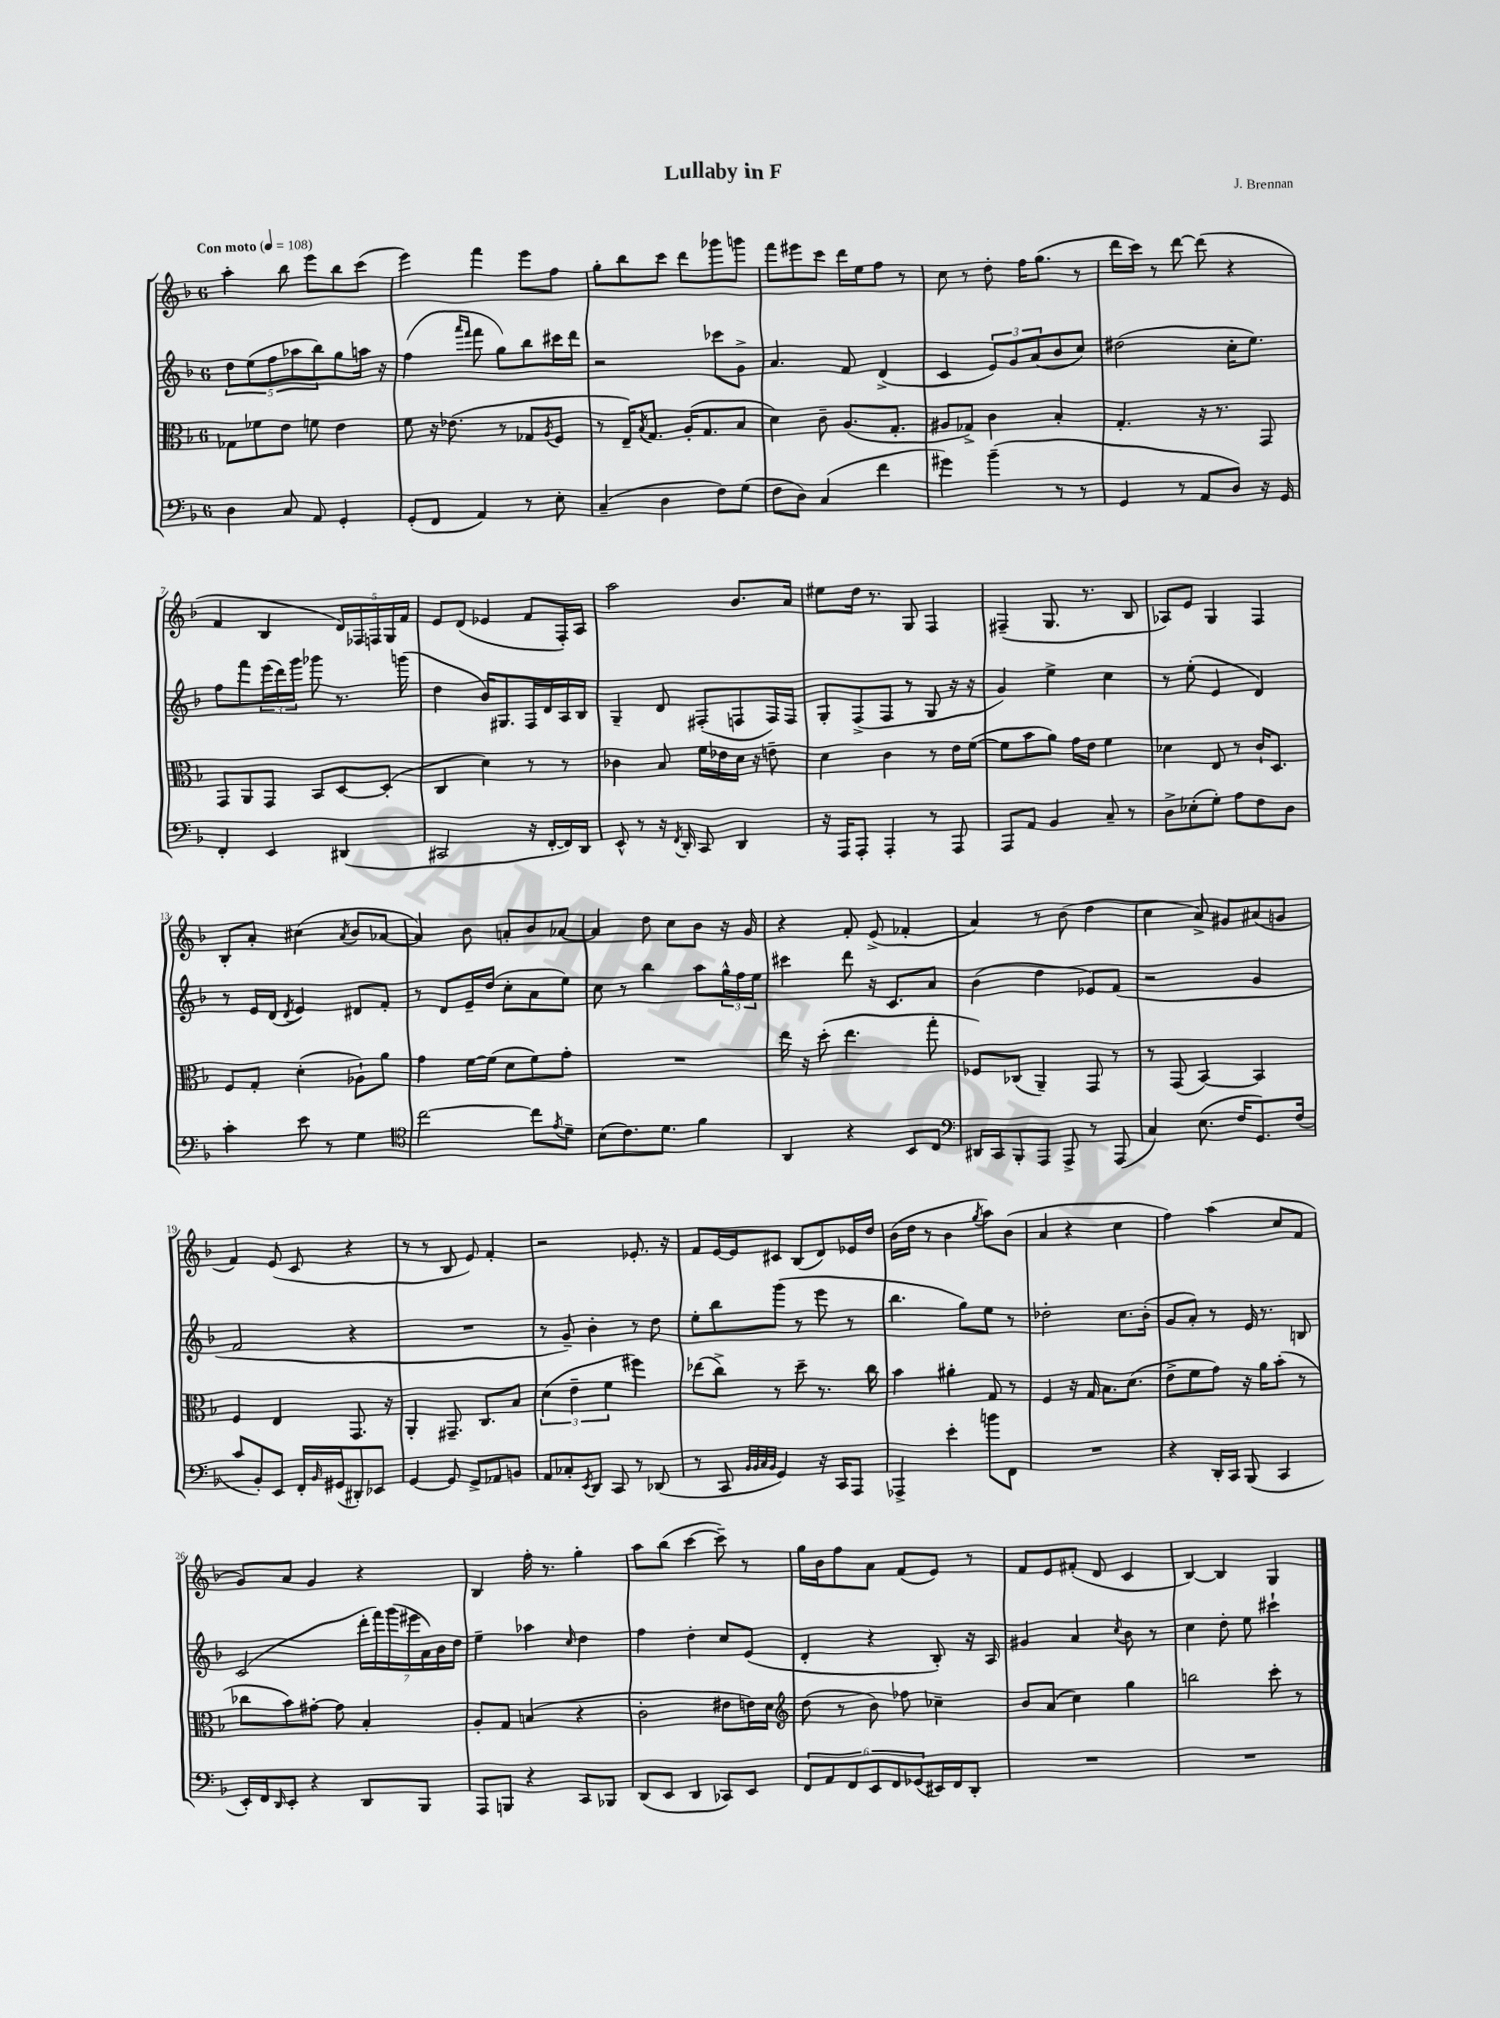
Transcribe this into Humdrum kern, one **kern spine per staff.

**kern	**kern	**kern	**kern
*part4	*part3	*part2	*part1
*staff4	*staff3	*staff2	*staff1
*clefF4	*clefC3	*clefG2	*clefG2
*k[b-]	*k[b-]	*k[b-]	*k[b-]
*M6/8	*M6/8	*M6/8	*M6/8
*MM108	*MM108	*MM108	*MM108
=1	=1	=1	=1
!	!	!	!LO:TX:a:B:t=Con moto
4D\	8G-X\L	10dd\L	4aa'\
.	.	(10ee\	.
.	8f-X\	.	.
.	.	10ff\	.
8C/	8e\J	.	8bb-\
.	.	10aa-X\	.
8AA/	8fn\	.	8eee\L
.	.	10bb-\)	.
4GG'/	4e\	8gg\	8bb-\
.	.	16aan\Jk	(8ccc\J
.	.	16r	.
=2	=2	=2	=2
(8GG'/L	8f\	(4ff\	4eee\)
8FF/J	16r	.	.
.	(8.e-X\	.	.
.	.	16qqaaa/LL	.
.	.	16qqfff/JJ	.
4AA/)	.	8fff\	4fff\
.	8r	8gg\L)	.
8r	8G-X/L	8bb-\	8eee\L
.	8qA/	.	.
8E'\	8F/J	16ccc#X\L	8ff\J
.	.	16ddd\JJ	.
=3	=3	=3	=3
(4C~/	8r	2r	8gg'\L
.	16E~/KL)	.	8bb-\
.	8qB-/	.	.
.	8.G/J	.	.
4D\	.	.	8ccc\J
.	(16A'/KL	.	8ddd\L
.	8.G/	.	.
8F\L)	.	8ccc-X\L	8ggg-X\
(8G\J	8B-/J	8g^\J	8gggn\J
=4	=4	=4	=4
8F\L	4d\)	4.a/	8fff\L
8D\J)	.	.	8eee#X\
(4C/	8c~\	.	8ccc\J
.	(8.A/L	8f/	16ddd\LL
.	.	.	16ee\J
4f\	.	(4d^/	8ff\J
.	8.G'/J	.	.
.	.	.	8r
=5	=5	=5	=5
4g#X\)	8A#X/L	4c/	8cc\
.	8G-X^/J)	.	8r
(4b-~\	4c\	12e/L)	8dd'\
.	.	12g/	.
.	.	.	16ff\KL
.	.	(12a/	.
.	.	.	(8.gg\J
8r	4B-'/	8b-/	.
8r	.	8cc/J)	8r
=6	=6	=6	=6
4GG/	4.G'/	(2dd#X\	16ddd\LL
.	.	.	16ccc\JJ)
.	.	.	8r
8r	.	.	[8ddd\
8AA/L	16r	.	(8ddd\]
.	8.r	.	.
8D/J)	.	16cc'\KL	4r
.	.	8.ee\J)	.
16r	8GG/	.	.
16GG/	.	.	.
!!LO:LB:g=z
=7	=7	=7	=7
4FF'/	8GG/L	8ff\L	4f/
.	8AA/	8fff\	.
4EE/	8GG/J	(24eee\L	4B-/
.	.	24ddd\)	.
.	.	24ggg\JJ	.
.	8BB-/L	8ggg-X\	.
(4DD#X/	[8D/	8.r	20d/LL)
.	.	.	20F-X/
.	.	.	20Fn/
.	(8D'/J]	.	.
.	.	.	20G/
.	.	(16gggn\	.
.	.	.	20f/JJ
=8	=8	=8	=8
2CC#X/	4C/	4dd\	8e/L
.	.	.	(8d/J
.	4d\)	16b-/KL)	4e-X/
.	.	8.G#X/	.
16r	8r	16F/L	8f/L
[16FF'/LL	.	16d/	.
16FF/])	8r	16A/	16F'/L)
16DD/JJ	.	16B-/JJ	16A/JJ
=9	=9	=9	=9
8EE^^/	4c-X\	4G~/	2aa\
8r	.	.	.
16r	8B-/	8d/	.
8qFF/	.	.	.
16DD'/	.	.	.
8CC/	16f\LL	(8F#X'/L	.
.	16e-X\	.	.
4DD/	16d\JJ	8Fn/	8.b-/L
.	16r	.	.
.	8en~\	16F/L)	.
.	.	16F/JJ	16a/Jk
=10	=10	=10	=10
16r	4d\	8G'/L	8ee#X\L
16AAA/KL	.	.	.
8AAA'/J	.	(8F^/	16dd\Jk
.	.	.	8.r
4AAA'/	4c\	8F/J	.
.	.	8r	8G/
8r	8r	8G/	4F/
8AAA/	16e\LL	16r	.
.	([16f\JJ	16r	.
=11	=11	=11	=11
8AAA/L	8f\L]	4g/)	(4F#X~/
8AA/J	8b-\	.	.
4BB-/	8a\J)	4ee^\	8.G/
.	16g\LL	.	.
.	16e\JJ	.	8.r
8C~/	4f\	4cc\	.
8r	.	.	8B-/
=12	=12	=12	=12
8D^\L	4d-X\	8r	8A-X/L)
(8E-X'\	.	(8ee'\	8e/J
8G'\J)	8E/	4e/	4G/
8A\L	8r	.	.
8F\	16c`/KL	4d/)	4F/
.	8.D/J	.	.
8D\J	.	.	.
!!LO:LB:g=z
=13	=13	=13	=13
4c'\	8F/L	8r	8B-'/L
.	8G'/J	16e/LL	8a'/J
.	.	(16d/JJ	.
.	.	8qd/	.
8e\	(4d'\	4e/)	(4cc#X\
8r	.	.	.
.	.	.	8qa/
4G\	8A-X`\L)	8d#X/L	8b-/L
.	8a\J	8f'/J	[8a-X/J
=14	=14	=14	=14
*clefC4	*	*	*
[2cc\	4g\	8r	4a-/])
.	.	8d/L	.
.	[16f\LL	16e~/L	8b-\
.	(16f\JJ]	(16dd/JJ	.
.	8d\L	8cc'\L	8an'/L
8cc\L]	8f\)	8a\	8b-/
8qe/	.	.	.
8d~\J	8g'\J	8ee\J)	[8a-X/J
=15	=15	=15	=15
(8B-\L	2.r	8cc\	4a-/]
8.c\)	.	8r	.
.	.	4bb-\	8dd\
8.d\J	.	.	.
.	.	.	8cc\L
4f\	.	8aa\L	8b-\J
.	.	24gg^^\L	16r
.	.	24ff\	.
.	.	.	16g/
.	.	24ee\JJ	.
=16	=16	=16	=16
4AA/	16ee\	4ccc#X\	4r
.	16r	.	.
.	(8dd'\	.	.
4r	4.ee\	8ddd\	8f'/
.	.	16r	(8e^/
.	.	8.c/L	.
8BB-/L	.	.	4f-X'/
8C/J	8gg'\	8a/J	.
=17	=17	=17	=17
*clefF4	*	*	*
16DD#X/LL	8F-X/L)	(4b-\	4a/)
16CC/J	.	.	.
8BBB-'/	(8C-X/J	.	.
8AAA/J	4AA~/)	4dd\	8r
8AAA^/	.	.	(8b-\
8r	8GG/	8e-X/L)	4dd\
(8AAA/	8r	(8f/J	.
=18	=18	=18	=18
4C/)	8r	2r	4cc\
.	(8GG/	.	.
(8.E\	[4BB-/)	.	8a^/)
.	.	.	8g#X/L
16F/KL	.	.	.
8.GG/)	4BB-/]	4g/	(8a#X/
.	.	.	8gn/J
(16F/Jk	.	.	.
!!LO:LB:g=z
=19	=19	=19	=19
8c/L	4F/	2f/	4f/)
8BB-'/)	.	.	.
8EE/J	4E/	.	(8e/
16FF'/LL	.	.	8c/
16qqBB-/	.	.	.
(16GG#X/J	.	.	.
8DD#X'/)	8.GG/	4r	4r
8EE-X/J	.	.	.
.	16r	.	.
=20	=20	=20	=20
[4GG/	4AA'/	2.r	8r
.	.	.	8r
8GG/]	8.GG#X~/	.	8B-/
8GG^/L	.	.	8e/)
.	8.C/L	.	.
8AA-X/	.	.	4f'/
8BBn/J	8B-/J	.	.
=21	=21	=21	=21
8AA/L	(6d\	8r	2r
8C-X'/	.	8g~/)	.
.	6e~\	.	.
8qEE/	.	.	.
8DD/J	.	4b-'\	.
.	6f\	.	.
8CC/	.	.	.
8r	4ff#X\)	8r	8.e-X'/
(8DD-X/	.	8dd\	.
.	.	.	16r
=22	=22	=22	=22
8r	(8ee-X\L	8ee'\L	8f/L
8CC/	8cc^\J)	8bb-\	[16e/L
.	.	.	16e/J]
32qqBB-/LLL	.	.	.
32qqBB-/	.	.	.
32qqC/	.	.	.
32qqBB-/JJJ	.	.	.
4GG/)	8r	(8ggg\J	8c#X/J
.	8dd~\	8r	(8B-/L
16r	8.r	8eee\	8d/)
16CC/KL	.	.	.
8AAA/J	.	8r	16e-X/L
.	16cc\	.	16dd/JJ
=23	=23	=23	=23
4AAA-X^/	4b-\	4.bb-\	(16b-\LL
.	.	.	16dd\JJ
.	.	.	8r
4e'\	4a#X'\	.	4b-\
.	.	8gg\L)	.
.	.	.	8qgg/
8bn\L	8G/	8ee\J	8aa\L)
8FF\J	8r	8r	(8b-\J
=24	=24	=24	=24
2.r	4F/	2dd-X'\	4a/
.	16r	.	4r
.	16G/	.	.
.	8.B-\L	.	.
.	.	8.cc\L	4cc\
.	(8.d\J	.	.
.	.	(16b-'\Jk	.
=25	=25	=25	=25
4r	8e^\L	8g/L	4ff\)
.	8f\	8a'/J)	.
16DD'/LL	8g\J)	8r	(4aa\
16CC/JJ	.	.	.
(8BBB-/	16r	16e/	.
.	16a\KL	8.r	.
4CC/	(8b-'\J	.	8cc/L
.	8r	8Bn/	8f/J
!!LO:LB:g=z
=26	=26	=26	=26
16EE'/LL)	8cc-X\L	(2c/	8g/L)
16FF/J	.	.	.
16qqDD/	.	.	.
8EE'/J	8b-\)	.	8a/J
4r	[8g#X'\J	.	4g/
.	8g#\]	.	.
8DD/L	4B-'/	28ddd'\LL	4r
.	.	28fff\)	.
.	.	(28ggg\	.
.	.	28eee#X\	.
8BBB-/J	.	.	.
.	.	28a\)	.
.	.	28b-\	.
.	.	28dd\JJ	.
=27	=27	=27	=27
8AAA/L	8A'/L	4ee~\	4B-/
8BBBn/J	8G/J	.	.
4r	(4Bn/	4aa-X\	16ff'\
.	.	.	8.r
.	.	16qqcc/	.
8CC/L	4r	4dd\	4gg'\
8BBB-X/J	.	.	.
=28	=28	=28	=28
(8DD/L	2c'\	4ff\	8aa\L
8EE/J	.	.	(8bb-\J
4DD/	.	4dd'\	[4ccc\
8CC-X/L)	8e#X\L	8cc/L	8ccc~\])
8EE/J	16en\L)	(8e/J	8r
.	16d\JJ	.	.
=29	=29	=29	=29
*	*clefG2	*	*
12FF/L	(8dd\	4d'/	16gg\LL
.	.	.	16b-\J
12AA/	.	.	.
.	8r	.	8ff\
12FF/	.	.	.
12EE/	8b-\)	4r	8a\J
12FF/	.	.	.
.	8ff-X\	.	(8f/L
(12GG-X/	.	.	.
16EE#X/L)	4cc-X~\	8B-'/)	8e/J)
16FF/J	.	.	.
8DD'/J	.	16r	8r
.	.	16A/	.
=30	=30	=30	=30
2.r	8b-/L	4g#X/	8f/L
.	(8a/J	.	8e/
.	4cc\)	4a/	(8f#X'/J
.	.	.	8d/
.	.	8qcc/	.
.	4gg\	8b-\	4c/
.	.	8r	.
=31	=31	=31	=31
2.r	2bbn\	4cc\	[4B-/)
.	.	8dd'\	4B-/]
.	.	8ee\	.
.	8ccc'\	4ccc#X`\	4G/
.	8r	.	.
==	==	==	==
*-	*-	*-	*-
